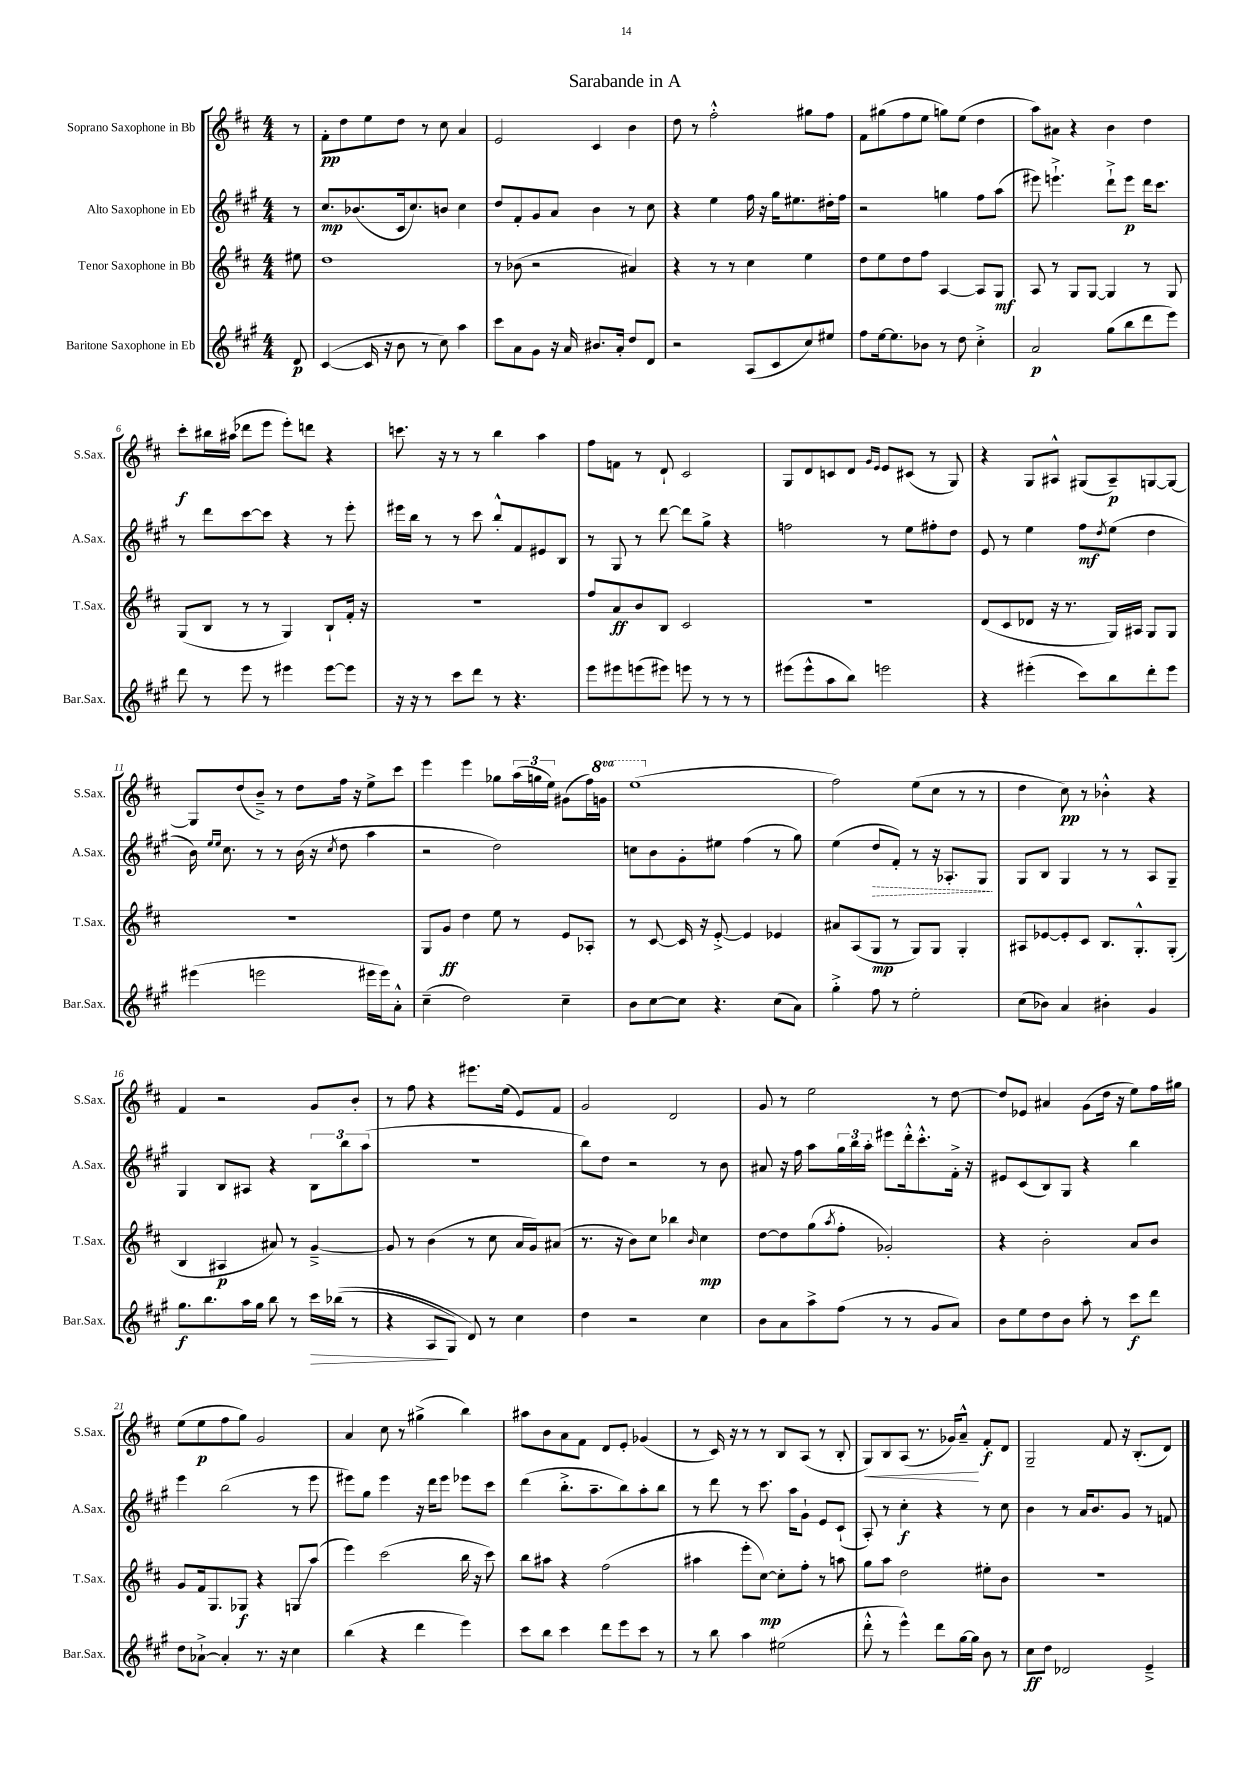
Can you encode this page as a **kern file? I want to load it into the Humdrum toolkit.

**kern	**kern	**kern	**kern
*staff4	*staff3	*staff2	*staff1
*clefG2	*clefG2	*clefG2	*clefG2
*k[f#c#g#]	*k[f#c#]	*k[f#c#g#]	*k[f#c#]
*M4/4	*M4/4	*M4/4	*M4/4
8d	8ee#	8r	8r
=	=	=	=
([4c#	1dd	8.cc#	8f#'
.	.	.	8dd
.	.	(8.b-	.
16c#]	.	.	8ee
16r	.	.	.
8b	.	16c#	8dd
.	.	8.cc#)	.
8r	.	.	8r
8cc#)	.	8b	8cc#
4aa	.	4cc#	4a
=	=	=	=
8ccc#	8r	8dd	2e
8a	(8b-	8f#'	.
8g#	2r	8g#	.
16r	.	8a	.
16a	.	.	.
8.b#	.	4b	4c#
16a'	.	.	.
8dd	4a#)	8r	4b
8d	.	8cc#	.
=	=	=	=
2r	4r	4r	8dd
.	.	.	8r
.	8r	4ee	2ff#'^^
.	8r	.	.
(8A	4cc#	16ff#	.
.	.	16r	.
8c#	.	16gg#	.
.	.	8.ee#	.
8cc#)	4ee	.	8gg#
8ee#	.	16dd#'	8ff#
.	.	16ff#	.
=	=	=	=
8ff#	8dd	2r	8f#
[16ee	8ee	.	(8gg#
8.ee]	.	.	.
.	8dd	.	8ff#
8b-	8ff#	.	8ee
8r	[4A	4gg	8gg)
8dd	.	.	(8ee
4cc#'^	8A]	8ff#	4dd
.	8G	(8aa	.
=	=	=	=
2a	8A	8eee#)	8aa)
.	8r	4.eee`^	8a#
.	8G	.	4r
.	[8G	.	.
(8gg#	4G]	8ddd`^	4b
8bb	.	8eee	.
8ddd	8r	16ddd	4dd
.	.	8.ccc#	.
8eee)	8G	.	.
=	=	=	=
8ddd	(8G	8r	8ccc#'
8r	8B	8ddd	16bb#
.	.	.	(16aa#
8eee	8r	[8ccc#	8ddd-
8r	8r	8ccc#]	8eee
4eee#	4G)	4r	8eee')
.	.	.	8ddd
[8eee#	8B`	8r	4r
8eee#]	16f#'	8eee'	.
.	16r	.	.
=	=	=	=
16r	1r	16eee#	8.ccc
16r	.	16bb	.
8r	.	8r	.
.	.	.	16r
8ccc#	.	8r	8r
8ddd	.	8ccc#	8r
8r	.	8bb'^^	4bb
4.r	.	8f#	.
.	.	8e#	4aa
.	.	8B	.
=	=	=	=
8eee	8ff#	8r	8ff#
8eee#	8a	8G#	8f
(8eee	8b	8r	8r
8eee#)	8B	[8ddd	8d`
8eee	2c#	8ddd]	2c#
8r	.	8gg#^	.
8r	.	4r	.
8r	.	.	.
=	=	=	=
(8eee#	1r	2ff	8G
8eee#^^	.	.	8d
8aa	.	.	8c
8bb)	.	.	8d
.	.	.	16qqg
.	.	.	16qqe
2eee	.	8r	8e
.	.	8ee	(8c#
.	.	8ff#'	8r
.	.	8dd	8G)
=	=	=	=
4r	(8d	8e	4r
.	8c#	8r	.
(4eee#'	8d-	4ee	8G
.	16r	.	8A#^^
.	8.r	.	.
8ccc#)	.	8ff#	(8G#
.	.	8qdd	.
8bb	16G)	(8ee	8A#~)
.	16A#	.	.
8ddd'	8G	4dd	[8G
8eee#	8G	.	8G_
=	=	=	=
(4eee#	1r	16b)	8G]
.	.	16qqee	.
.	.	16qqee	.
.	.	8.cc#	.
.	.	.	(8dd
2eee	.	8r	8b~^)
.	.	8r	8r
.	.	(16b	8dd
.	.	16r	.
.	.	8qcc#	.
.	.	8dd	16ff#
.	.	.	16r
16eee#	.	4aa	8ee^
16eee#)	.	.	.
8a'^^	.	.	8ccc#
=	=	=	=
(4cc#~	8G	2r	4eee
.	8g	.	.
2dd)	4dd	.	4eee
.	8ee	2dd)	8gg-
.	8r	.	(24aa
.	.	.	24gg
.	.	.	24ee)
4cc#~	8e	.	(8g#
.	8A-'	.	16ff#)
.	.	.	16gg
=	=	=	=
8b	8r	8cc	(1eee
[8cc#	[8c#	8b	.
8cc#]	16c#]	8g#'	.
.	16r	.	.
4.r	[8e'^	8ee#	.
.	4e]	(4ff#	.
(8cc#	4e-	8r	.
8a)	.	8gg#)	.
=	=	=	=
4gg#'^	8a#	(4ee	2ff#)
.	(8A	.	.
8ff#	8G	8dd	.
8r	8r	8f#')	.
2ee'	8G)	8r	(8ee
.	8G	16r	8cc#
.	.	8.A-'	.
.	4G'	.	8r
.	.	8G#	8r
=	=	=	=
(8cc#	8A#	8G#	4dd
8b-)	[8e-	8B	.
4a	8e-']	4G#	8cc#)
.	8c#	.	8r
4b#'	8.B	8r	4b-'^^
.	.	8r	.
.	8.G'^^	.	.
4g#	.	8A	4r
.	(8G'	8G#~	.
=	=	=	=
8.gg#	4B	4G#	4f#
8.bb	.	.	.
.	4A#	8B	2r
16aa	.	8A#	.
16gg#	.	.	.
8bb	8a#)	4r	.
8r	8r	.	.
16ccc#	[4g~^	12B	8g
&((16bb-	.	.	.
.	.	12bb	.
8r	.	.	8b'
.	.	(12aa	.
=	=	=	=
4r	8g]	1r	8r
.	8r	.	8ff#
8A	(4b	.	4r
8G#)	.	.	.
8d&)	8r	.	8.eee#
8r	8cc#	.	.
.	.	.	(16ee
4cc#	16a	.	8e)
.	16g)	.	.
.	(8a#	.	8f#
=	=	=	=
4dd	8.r	8bb)	2g
.	.	8dd	.
.	16r	.	.
2r	8b)	2r	.
.	8cc#	.	.
.	4bb-	.	2d
.	16qqb	.	.
4cc#	4cc#	8r	.
.	.	8b	.
=	=	=	=
8b	[8dd	8a#	8g
8a	8dd]	16r	8r
.	.	16ff#	.
8aa^	(8gg	8aa	2ee
.	8qaa	.	.
(8ff#	8ff#'	24gg#	.
.	.	24bb	.
.	.	24aa'	.
8r	2g-')	8eee#	.
8r	.	16ddd'^^	.
.	.	8.ccc#'^^	.
8g#	.	.	8r
8a)	.	16f#'^	[8dd
.	.	16r	.
=	=	=	=
8b	4r	8e#	8dd]
8ee	.	(8c#	8e-
8dd	2b'	8B)	4a#
8b	.	8G#	.
8aa'	.	4r	(8g
8r	.	.	16dd
.	.	.	16r
8ccc#	8a	4bb	8ee)
8ddd	8b	.	16ff#
.	.	.	16gg#
=	=	=	=
8dd	8g	4eee	(8ee
[8a-`^	16f#	.	8ee
.	8.G	.	.
4a-']	.	(2bb	8ff#
.	8G-	.	8gg)
8.r	4r	.	2g
16r	.	.	.
4cc#	8G	8r	.
.	(8aa	8eee	.
=	=	=	=
(4bb	4eee)	8eee#)	4a
.	.	8gg#	.
4r	(2ccc#	4eee#	8cc#
.	.	.	8r
4ddd	.	16r	(4gg#^
.	.	16ddd	.
.	.	8eee#	.
4eee)	16bb	8eee-	4bb)
.	16r	.	.
.	8ccc#)	8ccc#	.
=	=	=	=
8ccc#	8bb	(4ddd	8aa#
8bb	8aa#	.	8b
4ccc#	4r	8.bb'^	8a
.	.	.	8f#
.	.	8.aa~	.
8ddd	(2ff#	.	8d
8eee	.	8bb)	8e'
8ccc#	.	8aa'	(4g-
8r	.	8bb	.
=	=	=	=
8r	4aa#	8r	8r
8bb	.	8ddd	16c#)
.	.	.	16r
4aa	8eee'	8r	8r
.	[8cc#)	8.ccc#	8r
(2ee#	8cc#']	.	8B
.	.	16aa	.
.	8ff#'	8g#`	(8A
.	8r	8e	8r
.	8aa	(8c#`	8B'
=	=	=	=
8ddd'^^	8gg	8A')	8G)
8r	8aa	8r	8B
4eee^^)	2dd	4cc#'	(8A
.	.	.	8.r
8ddd	.	4r	.
.	.	.	16g-)
[16gg#	.	.	8a~^^
16gg#]	.	.	.
8b	8ee#'	8r	8f#'
8r	8b	8cc#	8d
=	=	=	=
8cc#	1r	4b	2G~
8dd	.	.	.
2d-	.	8r	.
.	.	16a	.
.	.	8.b	.
.	.	.	8f#
.	.	8g#	16r
.	.	.	(8.B'
4e~^	.	8r	.
.	.	8f	8d)
==	==	==	==
*-	*-	*-	*-
